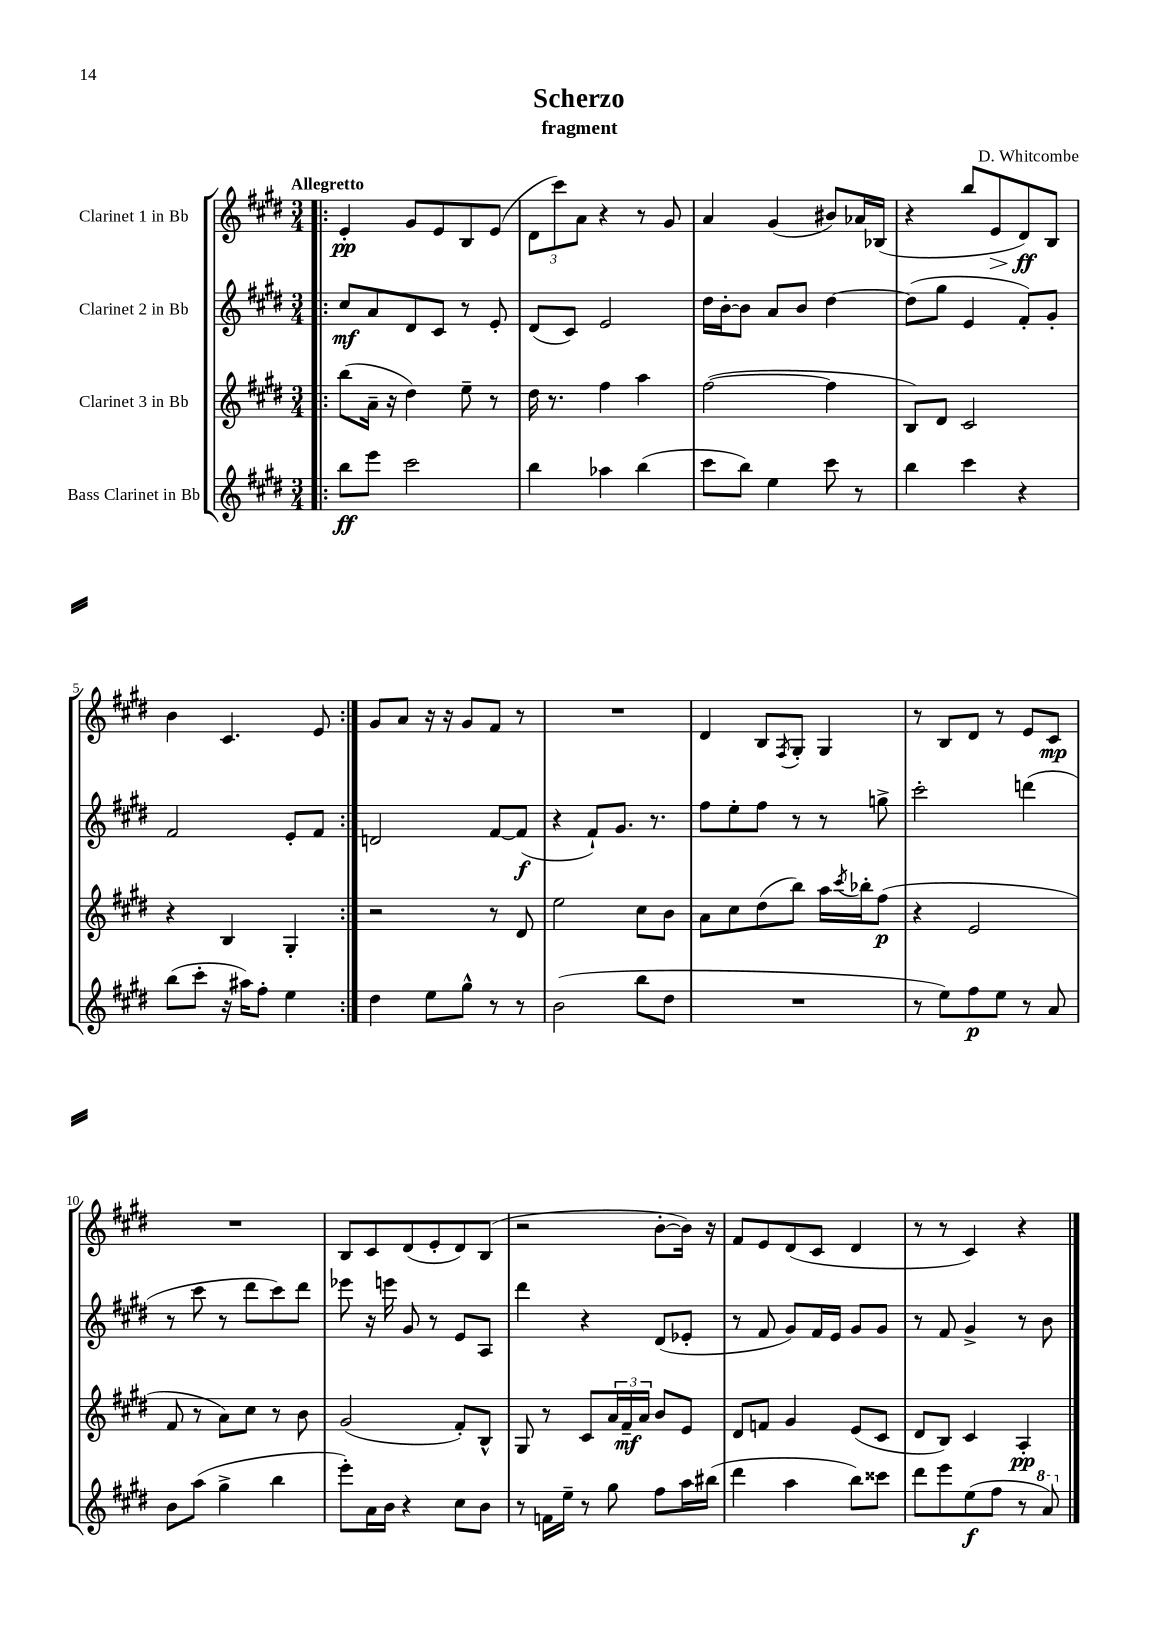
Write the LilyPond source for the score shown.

\header { title = "Scherzo" composer = "D. Whitcombe" subtitle = "fragment" }
<<
\new StaffGroup <<
\new Staff = "s0" \with { instrumentName = "Clarinet 1 in Bb" } {
    \clef treble \key e \major \numericTimeSignature \time 3/4 \tempo "Allegretto"
    \repeat volta 2 { \bar ".|:" e'4-.\pp gis'8 e'8 b8 e'8( |
    \tuplet 3/2 { dis'8 cis'''8) a'8 } r4 r8 gis'8 |
    a'4 gis'4( bis'8) aes'16 bes16( |
    r4 b''8 e'8\> dis'8\ff\!) b8 |
    b'4 cis'4. e'8 | }
    gis'8 a'8 r16 r16 gis'8 fis'8 r8 |
    R2. |
    dis'4 b8 \acciaccatura { fis8 } gis8-. gis4 |
    r8 b8 dis'8 r8 e'8 cis'8\mp |
    R2. |
    b8 cis'8 dis'8( e'8-. dis'8) b8( |
    r2 b'8~-. b'16) r16 |
    fis'8 e'8 dis'8( cis'8 dis'4 |
    r8 r8 cis'4) r4 \bar "|." |
}
\new Staff = "s1" \with { instrumentName = "Clarinet 2 in Bb" } {
    \clef treble \key e \major \numericTimeSignature \time 3/4
    \repeat volta 2 { \bar ".|:" cis''8\mf a'8 dis'8 cis'8 r8 e'8-. |
    dis'8( cis'8) e'2 |
    dis''16 b'16~-. b'8 a'8 b'8 dis''4~ |
    dis''8( gis''8 e'4 fis'8-.) gis'8-. |
    fis'2 e'8-. fis'8 | }
    d'2 fis'8~ fis'8\f( |
    r4 fis'8-!) gis'8. r8. |
    fis''8 e''8-. fis''8 r8 r8 g''8-> |
    cis'''2-. d'''4( |
    r8 cis'''8 r8 dis'''8 cis'''8) dis'''8 |
    ees'''8 r16 e'''16 gis'8 r8 e'8 a8 |
    dis'''4 r4 dis'8( ees'8-. |
    r8 fis'8 gis'8) fis'16 e'16 gis'8 gis'8 |
    r8 fis'8 gis'4-> r8 b'8 \bar "|." |
}
\new Staff = "s2" \with { instrumentName = "Clarinet 3 in Bb" } {
    \clef treble \key e \major \numericTimeSignature \time 3/4
    \repeat volta 2 { \bar ".|:" b''8( a'16-- r16 dis''4) e''8-- r8 |
    dis''16 r8. fis''4 a''4 |
    fis''2~( fis''4 |
    b8) dis'8 cis'2 |
    r4 b4 gis4-. | }
    r2 r8 dis'8 |
    e''2 cis''8 b'8 |
    a'8 cis''8 dis''8( b''8) a''16 \acciaccatura { cis'''8 } bes''16-. fis''8\p( |
    r4 e'2 |
    fis'8 r8 a'8) cis''8 r8 b'8 |
    gis'2( fis'8-.) b8-^ |
    gis8 r8 cis'8 \tuplet 3/2 { a'16 fis'16--\mf a'16 } b'8 e'8 |
    dis'8 f'8 gis'4 e'8( cis'8 |
    dis'8 b8) cis'4 a4-.\pp \bar "|." |
}
\new Staff = "s3" \with { instrumentName = "Bass Clarinet in Bb" } {
    \clef treble \key e \major \numericTimeSignature \time 3/4
    \repeat volta 2 { \bar ".|:" b''8\ff e'''8 cis'''2 |
    b''4 aes''4 b''4( |
    cis'''8 b''8) e''4 cis'''8 r8 |
    b''4 cis'''4 r4 |
    b''8( cis'''8-. r16 ais''16) fis''8-. e''4 | }
    dis''4 e''8 gis''8-^ r8 r8 |
    b'2( b''8 dis''8 |
    R2. |
    r8 e''8) fis''8\p e''8 r8 a'8 |
    b'8 a''8( gis''4-> b''4 |
    e'''8-.) a'16 b'16 r4 cis''8 b'8 |
    r8 f'16 e''16-- r8 gis''8 fis''8 a''16 bis''16( |
    dis'''4 a''4 b''8) cisis'''8 |
    dis'''8 e'''8 e''8\f( fis''8 r8 \ottava #1 a''8) \ottava #0 \bar "|." |
}
>>
>>
